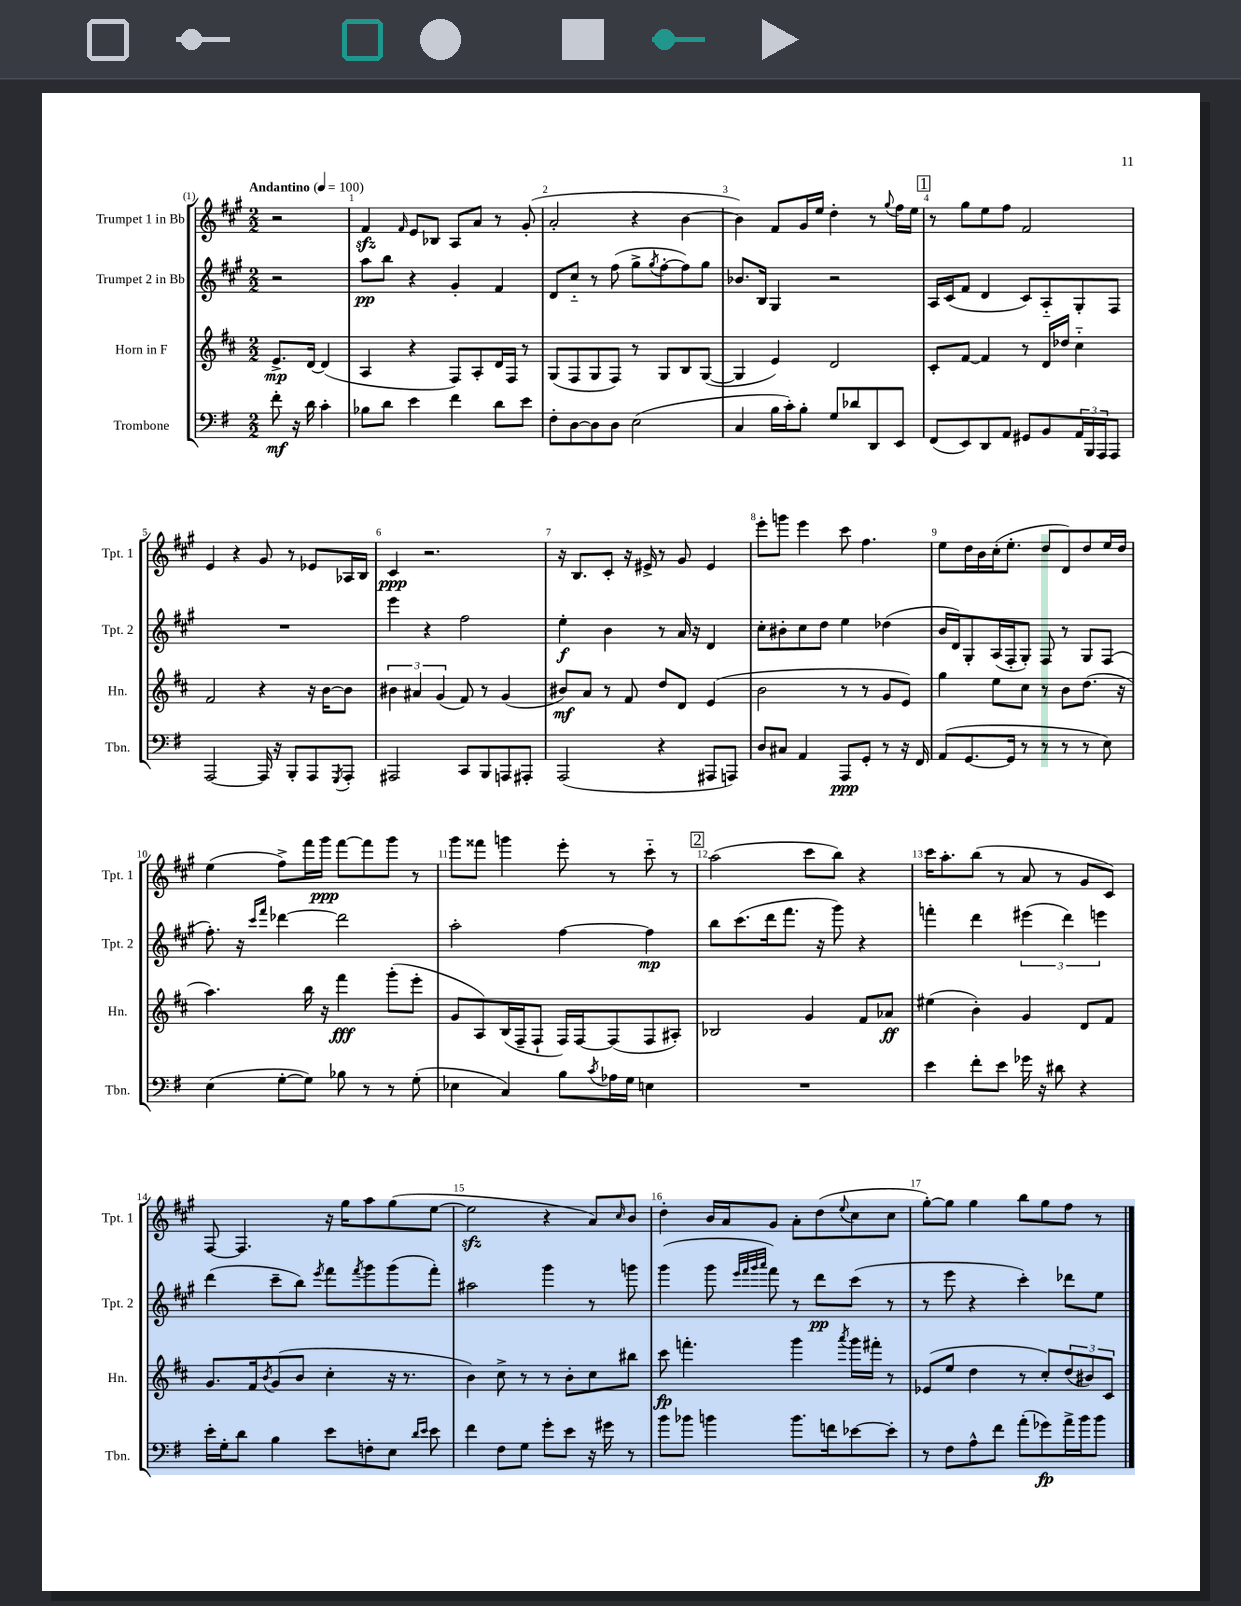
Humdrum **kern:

**kern	**dynam	**kern	**dynam	**kern	**dynam	**kern	**dynam
*part4	*part4	*part3	*part3	*part2	*part2	*part1	*part1
*staff4	*staff4	*staff3	*staff3	*staff2	*staff2	*staff1	*staff1
*I"Trombone	*	*I"Horn in F	*	*I"Trumpet 2 in Bb	*	*I"Trumpet 1 in Bb	*
*I'Tbn.	*	*I'Hn.	*	*I'Tpt. 2	*	*I'Tpt. 1	*
*clefF4	*	*clefG2	*	*clefG2	*	*clefG2	*
*k[f#]	*	*k[f#c#]	*	*k[f#c#g#]	*	*k[f#c#g#]	*
*M2/2	*	*M2/2	*	*M2/2	*	*M2/2	*
*MM100	*	*MM100	*	*MM100	*	*MM100	*
=	=	=	=	=	=	=	=
!	!	!	!	!	!	!LO:TX:a:B:t=Andantino	!
8f#'\	mf	8.e^/L	mp	2r	.	2r	.
16r	.	.	.	.	.	.	.
16d\	.	[16d/Jk	.	.	.	.	.
4c'\	.	(4d/]	.	.	.	.	.
=1	=1	=1	=1	=1	=1	=1	=1
8B-X\L	.	4A/	.	8aa\L	pp	4f#zz/	.
8d\J	.	.	.	8bb\J	.	.	.
.	.	.	.	.	.	16qqf#/	.
4e\	.	4r	.	4r	.	8e/L	.
.	.	.	.	.	.	8B-X/J	.
4f#\	.	8F#/L)	.	4g#'/	.	8A/L	.
.	.	8A'/	.	.	.	8a/J	.
8d\L	.	16d/L	.	4f#/	.	8r	.
.	.	16F#/JJ	.	.	.	.	.
8e\J	.	8r	.	.	.	(8g#'/	.
=2	=2	=2	=2	=2	=2	=2	=2
8F#'\L	.	(8G/L	.	8d/L	.	2a'/	.
[8D\	.	8F#/	.	8cc#/J	.	.	.
8D\]	.	8G/	.	8r	.	.	.
8D\J	.	8F#/J)	.	(8ff#\	.	.	.
(2E\	.	8r	.	8gg#^\L	.	4r	.
.	.	.	.	8qgg#/	.	.	.
.	.	8G/L	.	[8ff#'\	.	.	.
.	.	8B/	.	8ff#\])	.	[4b\	.
.	.	([8G/J	.	8gg#\J	.	.	.
=3	=3	=3	=3	=3	=3	=3	=3
4C/	.	4G/]	.	8.b-X/L	.	4b\])	.
.	.	.	.	16B/Jk	.	.	.
16B\LL	.	4e/)	.	4G#/	.	8f#/L	.
16c'\J)	.	.	.	.	.	.	.
8B'\J	.	.	.	.	.	16g#/L	.
.	.	.	.	.	.	16ee/JJ	.
8G/L	.	2d/	.	2r	.	4dd'\	.
8d-X/	.	.	.	.	.	.	.
8DD/	.	.	.	.	.	8r	.
.	.	.	.	.	.	8qqgg#/	.
8EE/J	.	.	.	.	.	16ff#\LL	.
.	.	.	.	.	.	16ee\JJ	.
!!LO:REH:place=s1:t=1
=4	=4	=4	=4	=4	=4	=4	=4
(8FF#/L	.	8c#'/L	.	16A/LL	.	8r	.
.	.	.	.	(16c#/J	.	.	.
8EE/)	.	[8f#/J	.	8f#/J	.	8gg#\L	.
8DD/	.	4f#/]	.	4d/	.	8ee\	.
8AA/J	.	.	.	.	.	8ff#\J	.
8GG#X/L	.	8r	.	8c#/L)	.	2f#/	.
8BB/	.	16d/LL	.	8A/	.	.	.
.	.	16dd-X/JJ	.	.	.	.	.
24AA/L	.	4cc#\	.	8G#'/	.	.	.
24BBB/	.	.	.	.	.	.	.
24AAA/J	.	.	.	.	.	.	.
8AAA/J	.	.	.	8F#/J	.	.	.
!!LO:LB:g=z
=5	=5	=5	=5	=5	=5	=5	=5
[2AAA/	.	2f#/	.	1r	.	4e/	.
.	.	.	.	.	.	4r	.
16AAA/]	.	4r	.	.	.	8g#/	.
16r	.	.	.	.	.	.	.
8BBB'/L	.	.	.	.	.	8r	.
8AAA/	.	16r	.	.	.	8e-X/L	.
.	.	[16b\KL	.	.	.	.	.
8qGGG/	.	.	.	.	.	.	.
8AAA'/J	.	8b\J]	.	.	.	16A-X/L	.
.	.	.	.	.	.	16B/JJ	.
=6	=6	=6	=6	=6	=6	=6	=6
2AAA#X/	.	6b#X\	.	4eee\	.	4c#/	ppp
.	.	6a#X/	.	.	.	.	.
.	.	.	.	4r	.	2.r	.
.	.	(6g/	.	.	.	.	.
8CC/L	.	8f#/)	.	2ff#\	.	.	.
8BBB/	.	8r	.	.	.	.	.
8AAAn/	.	(4g/	.	.	.	.	.
8AAA#X'/J	.	.	.	.	.	.	.
=7	=7	=7	=7	=7	=7	=7	=7
(2AAA/	.	8b#X/L)	mf	4ee'\	f	16r	.
.	.	.	.	.	.	8.B/L	.
.	.	8a/J	.	.	.	.	.
.	.	8r	.	4b\	.	8c#'/J	.
.	.	8f#/	.	.	.	16r	.
.	.	.	.	.	.	16e#X^/	.
4r	.	8dd/L	.	8r	.	8r	.
.	.	8d/J	.	16a/	.	8g#/	.
.	.	.	.	16r	.	.	.
8AAA#X/L	.	(4e/	.	4d/	.	4e#/	.
8AAAn/J)	.	.	.	.	.	.	.
=8	=8	=8	=8	=8	=8	=8	=8
8D/L	.	2b\	.	8cc#'\L	.	8eee'\L	.
8C#X/J	.	.	.	8b#X'\	.	8gggn\J	.
4AA/	.	.	.	8cc#\	.	4eee\	.
.	.	.	.	8dd\J	.	.	.
8AAA/L	ppp	8r	.	4ee\	.	8ccc#\	.
8GG'/J	.	8r	.	.	.	4.ff#\	.
8r	.	8g/L	.	(4dd-X\	.	.	.
16r	.	8e/J)	.	.	.	.	.
16FF#/	.	.	.	.	.	.	.
=9	=9	=9	=9	=9	=9	=9	=9
(8AA/L	.	4gg\	.	16b/LL	.	8ee\L	.
.	.	.	.	16d/J)	.	.	.
[8.GG/	.	.	.	8G#'/	.	16dd\L	.
.	.	.	.	.	.	16b\	.
.	.	8ee\L	.	(16A/L	.	(16cc#'\J	.
16GG/Jk]	.	.	.	16F#'/J	.	8.ee'\J	.
8r	.	8cc#\J	.	8G#'/J)	.	.	.
8r	.	8r	.	8F#/	.	8dd/L	.
8r	.	8b\L	.	8r	.	8d/)	.
8r	.	(8.dd\J	.	8G#/L	.	8dd/	.
8E\)	.	.	.	(8F#/J	.	16ee/L	.
.	.	16r	.	.	.	16dd/JJ	.
!!LO:LB:g=z
=10	=10	=10	=10	=10	=10	=10	=10
(4E\	.	4.aa\)	.	8.ff#'\)	.	(4ee\	.
.	.	.	.	16r	.	.	.
.	.	.	.	16qqccc#/LL	.	.	.
.	.	.	.	16qqfff#/JJ	.	.	.
[8G'\L	.	.	.	[4ddd-X\	.	8ff#^\L)	.
8G\J])	.	16bb\	.	.	.	16fff#\L	.
.	.	16r	.	.	.	16ggg#\JJ	ppp
8B-X\	.	4fff#\	fff	2ddd-\]	.	[8fff#\L	.
8r	.	.	.	.	.	8fff#\]	.
8r	.	(8ggg'\L	.	.	.	8ggg#\J	.
(8G'\	.	8eee'\J	.	.	.	8r	.
=11	=11	=11	=11	=11	=11	=11	=11
4E-X\	.	8g/L	.	2aa'\	.	8ggg#\L	.
.	.	8A/)	.	.	.	8fff##X\J	.
4C/)	.	(16B/L	.	.	.	4gggn\	.
.	.	16F#~/J	.	.	.	.	.
.	.	8F#`/J	.	.	.	.	.
8B\L	.	16F#/LL)	.	[4ff#\	.	8eee'\	.
.	.	[16F#/J	.	.	.	.	.
8qc/	.	.	.	.	.	.	.
16A-X\L	.	(8F#/]	.	.	.	8r	.
16G\JJ	.	.	.	.	.	.	.
4En\	.	8F#/	.	4ff#\]	mp	8ccc#\	.
.	.	8A#X'/J)	.	.	.	8r	.
!!LO:REH:place=s1:t=2
=12	=12	=12	=12	=12	=12	=12	=12
1r	.	2B-X/	.	8bb\L	.	(2aa\	.
.	.	.	.	(8.ccc#\	.	.	.
.	.	.	.	16ddd\k	.	.	.
.	.	.	.	8.fff#\J	.	.	.
.	.	4g/	.	.	.	8ccc#\L	.
.	.	.	.	16r	.	.	.
.	.	.	.	8ggg#\)	.	8bb\J)	.
.	.	8f#/L	.	4r	.	4r	.
.	.	8a-X/J	ff	.	.	.	.
=13	=13	=13	=13	=13	=13	=13	=13
4e\	.	(4ee#X\	.	4fffn'\	.	16ccc#\KL	.
.	.	.	.	.	.	8.aa'\	.
8f#'\L	.	4b'\)	.	4ddd\	.	(8bb\J	.
8e\J	.	.	.	.	.	8r	.
16g-X\	.	4g/	.	(6eee#X\	.	8a/	.
16r	.	.	.	.	.	.	.
8d#X\	.	.	.	.	.	8r	.
.	.	.	.	6ddd\)	.	.	.
4r	.	8d/L	.	.	.	8g#/L	.
.	.	.	.	6eeen\	.	.	.
.	.	8f#/J	.	.	.	8c#/J)	.
!!LO:LB:g=z
=14	=14	=14	=14	=14	=14	=14	=14
16e'\LL	.	8.g/L	.	(4ddd\	.	[8F#/	.
16G'\J	.	.	.	.	.	.	.
8d\J	.	.	.	.	.	4.F#/]	.
.	.	16f#/k	.	.	.	.	.
.	.	8qb/	.	.	.	.	.
4B\	.	(8g/	.	8ccc#~\L	.	.	.
.	.	8b/J	.	8bb\J)	.	.	.
.	.	.	.	8qeee/	.	.	.
8e\L	.	4cc#'\	.	8fff#\L	.	16r	.
.	.	.	.	.	.	16gg#\KL	.
.	.	.	.	8qfff#/	.	.	.
8Fn'\	.	.	.	8ggg#\	.	8aa\	.
8E\J	.	16r	.	(8ggg#\	.	(8gg#\	.
.	.	8.r	.	.	.	.	.
16qqd/LL	.	.	.	.	.	.	.
16qqe/JJ	.	.	.	.	.	.	.
8e\	.	.	.	8fff#'\J)	.	[8ee\J	.
=15	=15	=15	=15	=15	=15	=15	=15
4f#\	.	4b\)	.	2aa#X\	.	2eezz\]	.
8F#\L	.	8cc#^\	.	.	.	.	.
8G\J	.	8r	.	.	.	.	.
8g'\L	.	8r	.	4ggg#\	.	4r	.
8e\J	.	8b'\L	.	.	.	.	.
16r	.	8cc#\	.	8r	.	8a/L)	.
16g#X\	.	.	.	.	.	.	.
.	.	.	.	.	.	16qqcc#/	.
8r	.	8bb#X\J	.	8gggn\	.	8b/J	.
=16	=16	=16	=16	=16	=16	=16	=16
8b\L	.	8ccc#\	fp	(4ggg#\	.	4dd'\	.
8b-X\J	.	4.fffn'\	.	.	.	.	.
4bn\	.	.	.	8ggg#\	.	16b/LL	.
.	.	.	.	.	.	16a/J	.
.	.	.	.	32qqeee/LLL	.	.	.
.	.	.	.	32qqfff#/	.	.	.
.	.	.	.	32qqggg#/	.	.	.
.	.	.	.	32qqaaa/JJJ	.	.	.
.	.	.	.	8fff#\)	.	8g#/J	.
8.b\L	.	4ggg\	.	8r	.	8a'\L	.
.	.	.	.	8ddd\L	pp	(8dd\	.
16fn\k	.	.	.	.	.	.	.
.	.	8qaaa/	.	.	.	8qqee/	.
[8e-X\	.	16ggg\LL	.	(8ccc#\J	.	8cc#\	.
.	.	16fff#X'\JJ	.	.	.	.	.
8e-'\J]	.	8r	.	8r	.	8cc#\J	.
=17	=17	=17	=17	=17	=17	=17	=17
8r	.	(8e-X/L	.	8r	.	[8gg#'\L)	.
8F#\L	.	8ee/J	.	8eee\	.	8gg#\J]	.
8A^^\	.	4dd\	.	4r	.	4gg#\	.
8f#\J	.	.	.	.	.	.	.
(8a'\L	.	8r	.	4ccc#'\)	.	8bb\L	.
8g-X\)	fp	8cc#'/L)	.	.	.	8gg#\	.
16a^\L	.	(12dd/	.	8ddd-X\L	.	8ff#\J	.
16b\J	.	.	.	.	.	.	.
.	.	12b#X/)	.	.	.	.	.
8b\J	.	.	.	8ee\J	.	8r	.
.	.	12c#/J	.	.	.	.	.
==	==	==	==	==	==	==	==
*-	*-	*-	*-	*-	*-	*-	*-
